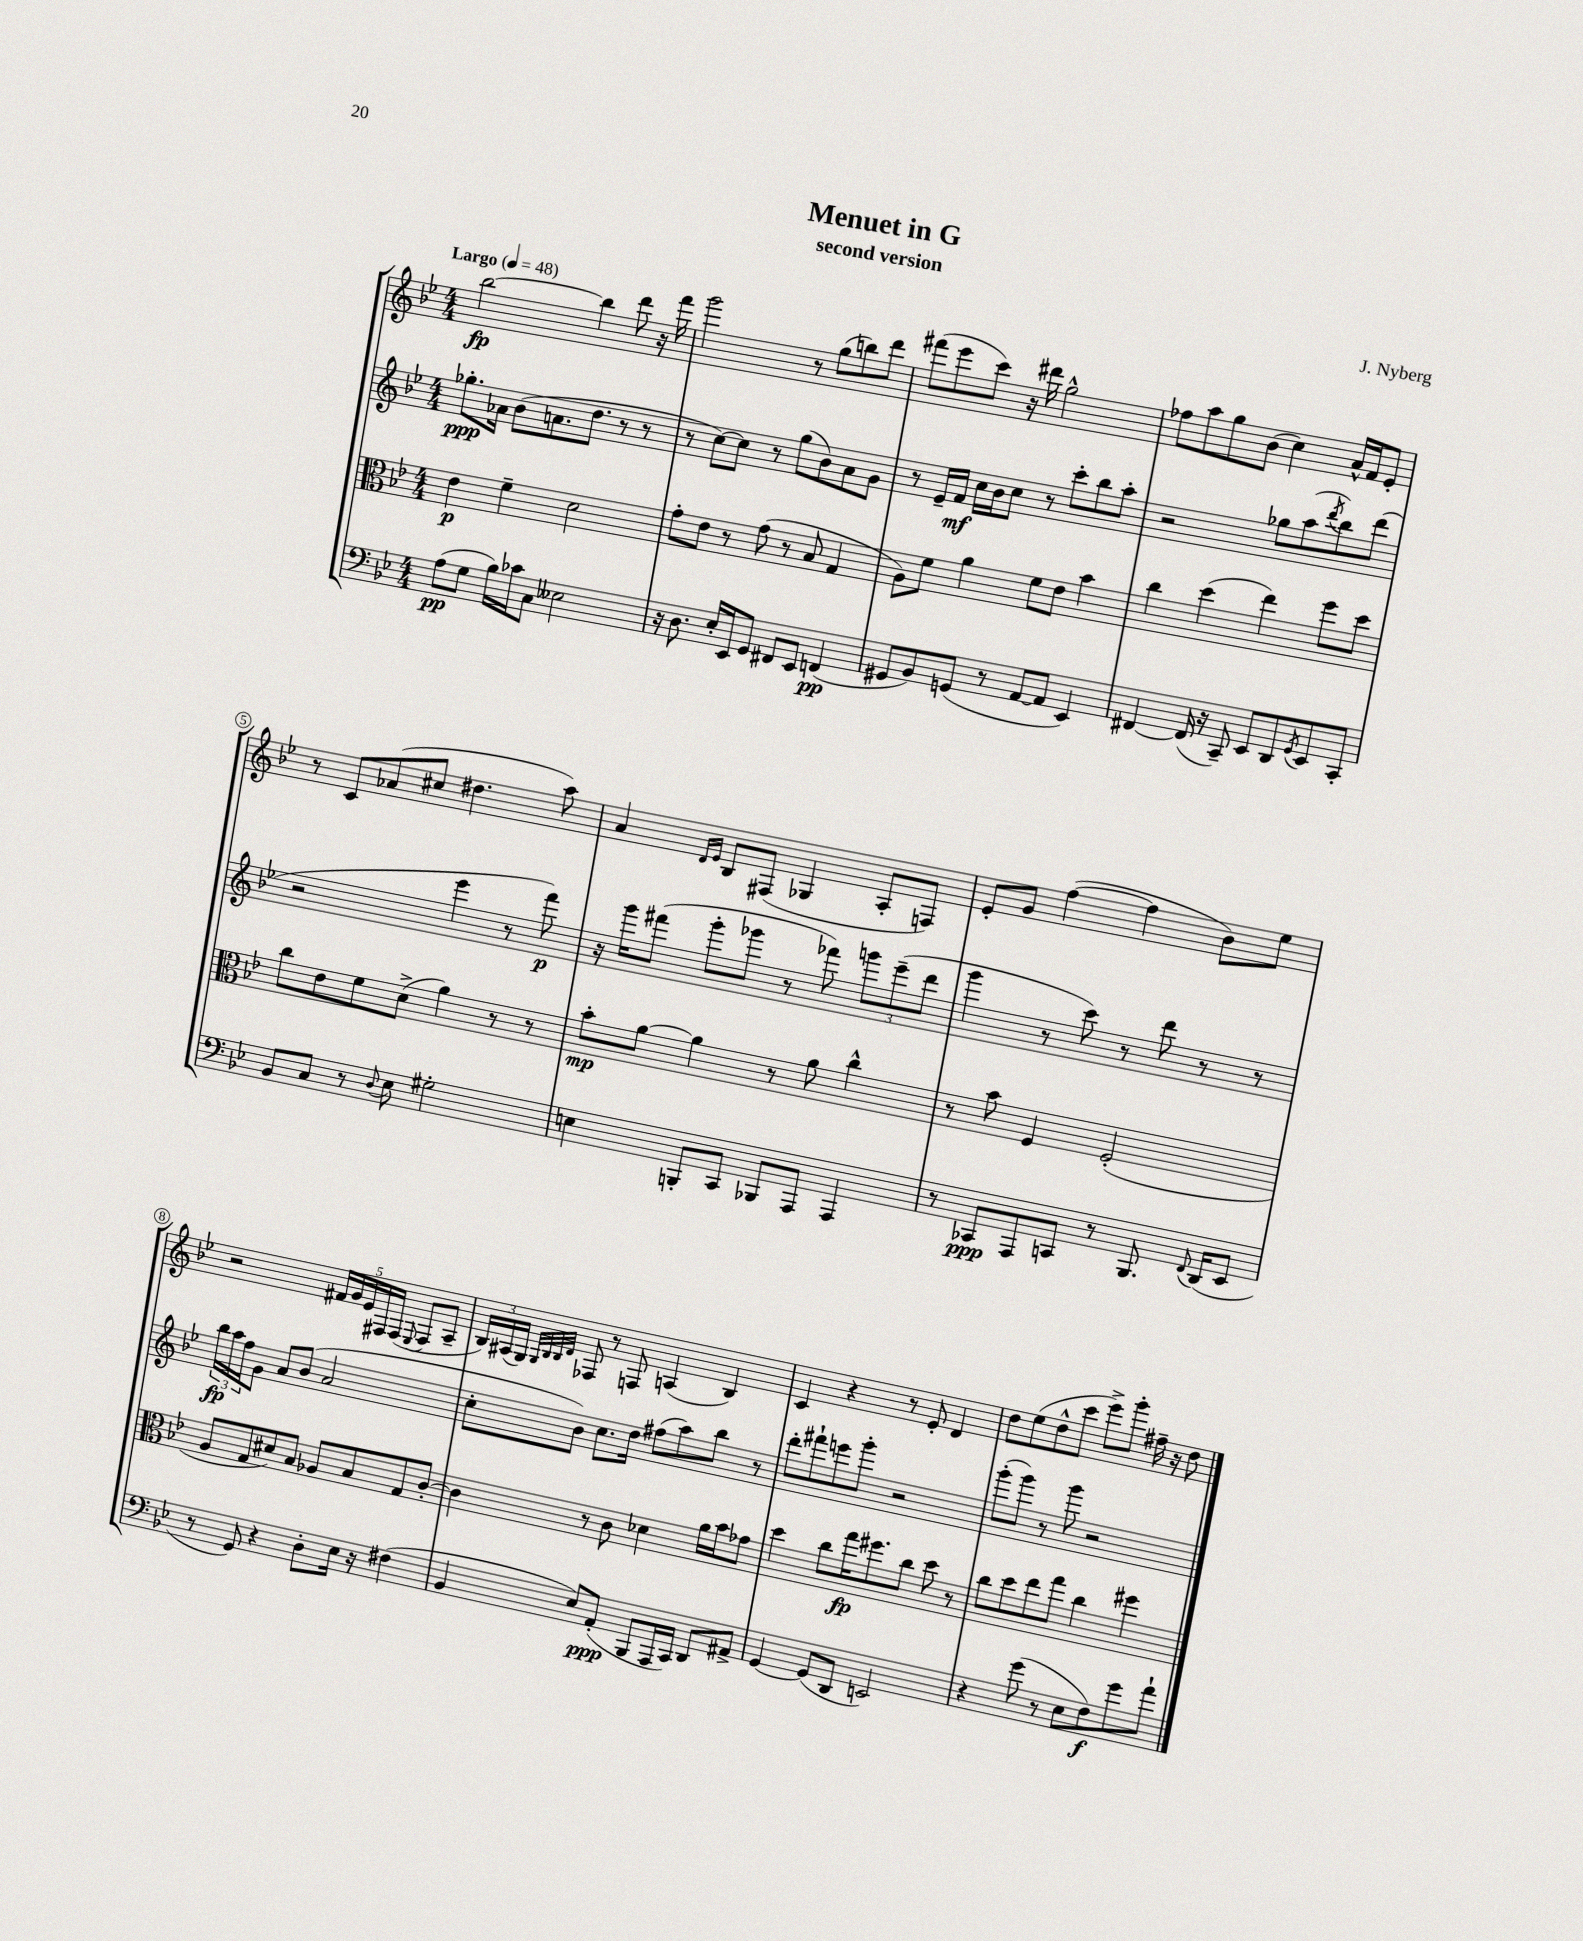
\header { title = "Menuet in G" composer = "J. Nyberg" subtitle = "second version" }
<<
\new StaffGroup <<
\new Staff = "s0" {
    \clef treble \key bes \major \numericTimeSignature \time 4/4 \tempo "Largo" 4 = 48
    bes''2~\fp bes''4 d'''8 r16 f'''16 |
    g'''2 r8 g''8( b''8) d'''8 |
    fis'''8( ees'''8 c'''8) r16 dis'''16 g''2-^ |
    fes''8 a''8 g''8 bes'8( c''4) a'16-^ f'16 ees'8-. |
    r8 c'8 aes'8( cis''8 dis''4. a''8) |
    a'4 \grace { d'16 ees'16 } bes8 fis8( ges4 a8-. f8) |
    ees'8-. g'8 f''4~( f''4 bes'8) ees''8 |
    r2 \tuplet 5/4 { fis'16 g'16 ees'16 fis16 fis16( } \appoggiatura { ees8 } fis8 a8-- |
    \tuplet 3/2 { bes16) ais16( g16) } \grace { g32 bes32 bes32 d'32 } fes8 r8 f8 a4( bes4) |
    c'4 r4 r8 ees'8-. d'4 |
    d''8 ees''8( d''8-^ c'''8 ees'''8->) g'''8-. fis''16-- r16 d''8 \bar "|." |
}
\new Staff = "s1" {
    \clef treble \key bes \major \numericTimeSignature \time 4/4
    ges''8.-.\ppp aes'16 bes'8( a'8. d''8. r8 r8 |
    r8 c''8~) c''8 r8 g''8( bes'8) a'8 g'8 |
    r8 ees'16-- f'16\mf c''16 bes'16 c''8 r8 c'''8-. bes''8 a''8-. |
    r2 ges''8 a''8( \acciaccatura { d'''8 } bes''8) d'''8( |
    r2 ees'''4 r8 f'''8\p) |
    r16 g'''16 fis'''8( g'''8-. ges'''8 r8 fes'''8) \tuplet 3/2 { g'''8 ees'''8--( d'''8 } |
    g'''4 r8 c'''8) r8 d'''8 r8 r8 |
    \tuplet 3/2 { bes''16\fp a''16 f''16 } g'8 a'8 bes'8( a'2 |
    c''8-. bes'8) c''8. d''16 fis''8( a''8) bes''8 r8 |
    d'''8-. fis'''8-! e'''8 g'''8-. r2 |
    g'''8-.( g'''8) r8 g'''8 r2 \bar "|." |
}
\new Staff = "s2" {
    \clef alto \key bes \major \numericTimeSignature \time 4/4
    ees'4\p f'4-- d'2 |
    g'8-. ees'8 r8 g'8( r8 bes8 g4 |
    a8) f'8 a'4 f'8 ees'8 bes'4 |
    c''4 d''4( ees''4) f''8 d''8 |
    c''8 ees'8 f'8 d'8->( a'4) r8 r8 |
    bes'8-.\mp a'8~ a'4 r8 a'8 c''4-^ |
    r8 bes'8 f4 f2-.( |
    a8 g8 dis'8) bes8 aes8 bes8 g8 c'8~-. |
    c'4 r8 c'8 des'4 a'16 bes'16 ges'8 |
    d''4 c''8 g''16\fp fis''8. c''8 d''8 r8 |
    c''8 d''8 ees''8 g''8 c''4 fis''4 \bar "|." |
}
\new Staff = "s3" {
    \clef bass \key bes \major \numericTimeSignature \time 4/4
    a8\pp( g8 bes16) ces'16 c8 eeses2 |
    r16 d8. ees16-. ees,16 g,8 fis,8 ees,8 f,4\pp( |
    gis,8 bes,8) g,8( r8 a,8~ a,8 ees,4) |
    fis,4~ fis,16( r16 c,8--) ees,8 d,8 \acciaccatura { g,8 } ees,8 c,8-. |
    bes,8 c8 r8 \appoggiatura { d8 } ees8 gis2-. |
    e4 b,,8-. c,8 bes,,8 a,,8 a,,4 |
    r8 ces,8\ppp a,,8 c,8 r8 bes,,8. \appoggiatura { f,8 } d,16( ees,8 |
    r8 g,8) r4 d8-. ees16 r16 fis4( |
    bes,4 ees8) a,8-.\ppp( bes,,8 a,,16 c,16) d,8 ais,8-> |
    g,4~ g,8( d,8 e,2) |
    r4 g'8( r8 ees8 f8\f) g'8 a'8-! \bar "|." |
}
>>
>>
\layout { \context { \Score \override BarNumber.stencil = #(make-stencil-circler 0.1 0.3 ly:text-interface::print) } }
